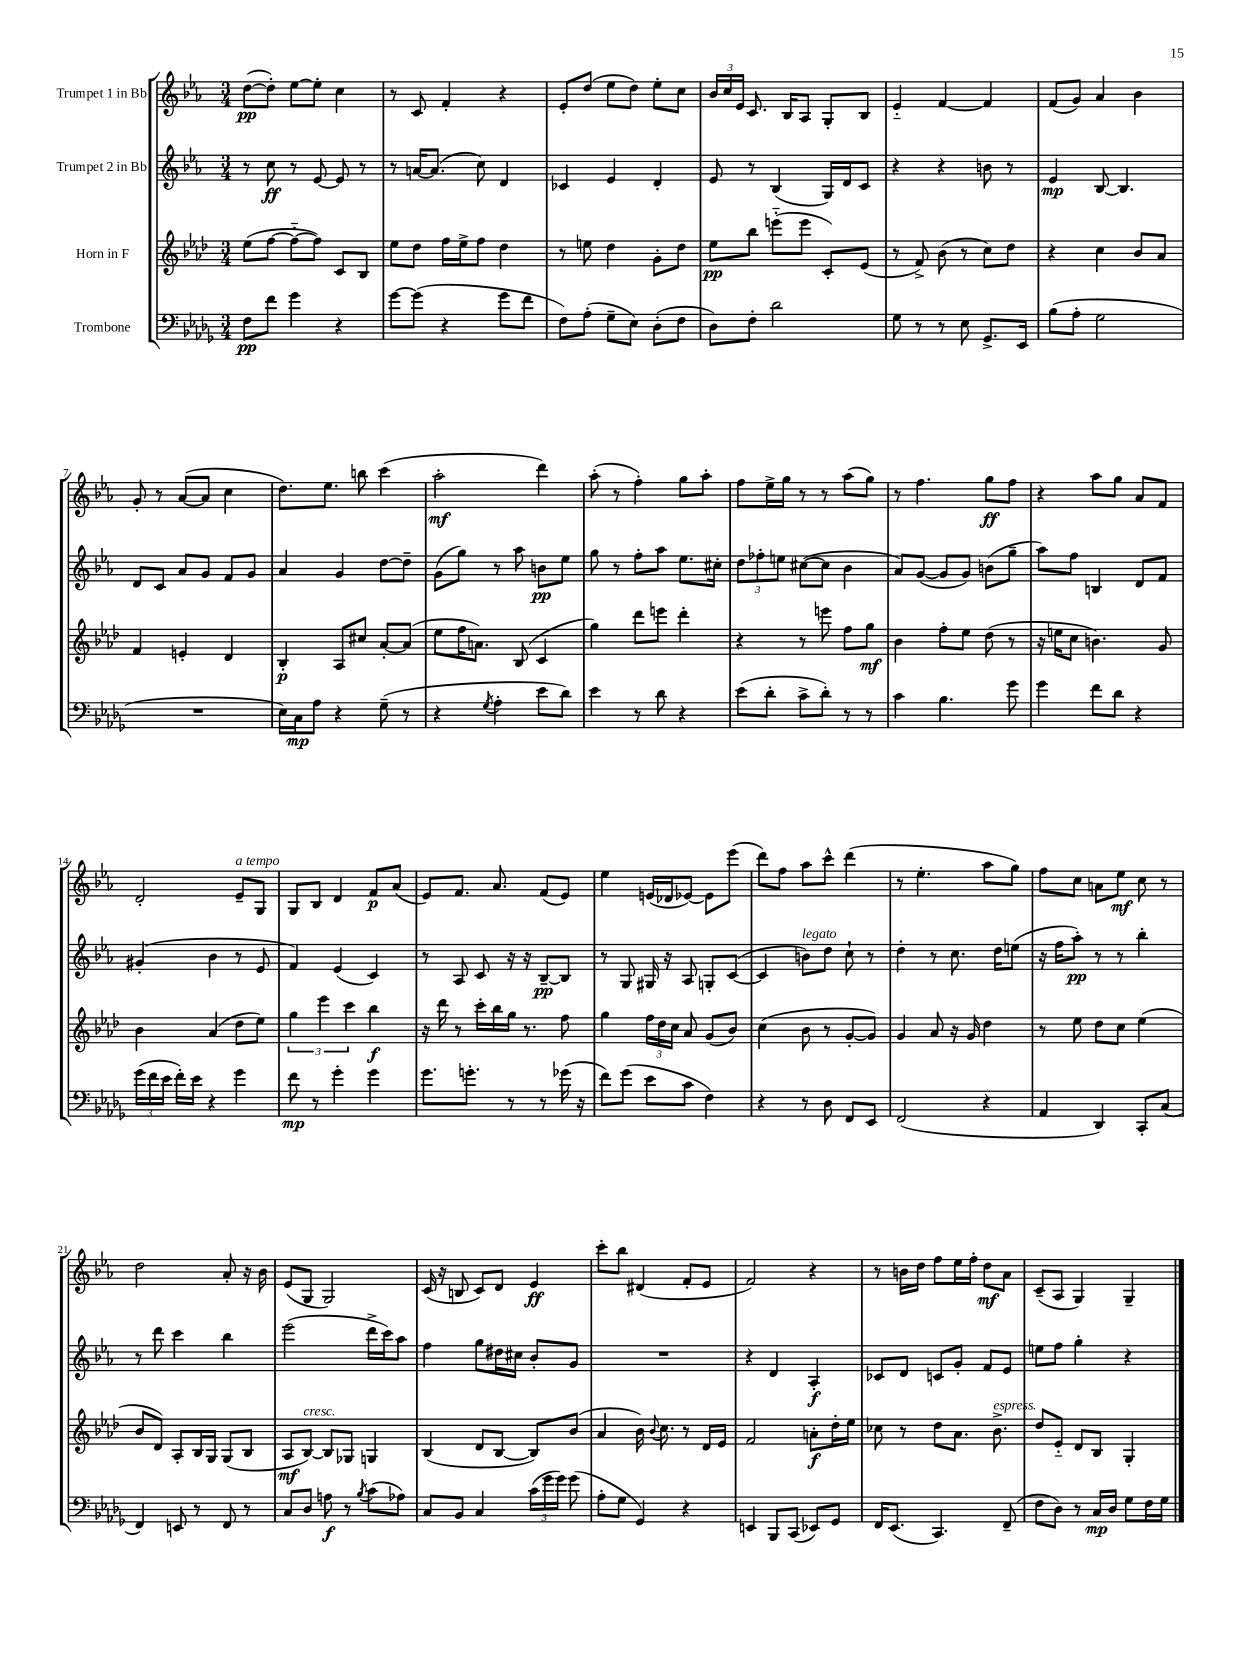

**kern	**dynam	**kern	**dynam	**kern	**dynam	**kern	**dynam
*part4	*part4	*part3	*part3	*part2	*part2	*part1	*part1
*staff4	*staff4	*staff3	*staff3	*staff2	*staff2	*staff1	*staff1
*I"Trombone	*	*I"Horn in F	*	*I"Trumpet 2 in Bb	*	*I"Trumpet 1 in Bb	*
*clefF4	*	*clefG2	*	*clefG2	*	*clefG2	*
*k[b-e-a-d-g-]	*	*k[b-e-a-d-]	*	*k[b-e-a-]	*	*k[b-e-a-]	*
*M3/4	*	*M3/4	*	*M3/4	*	*M3/4	*
=1	=1	=1	=1	=1	=1	=1	=1
8F\L	pp	(8ee-\L	.	8r	.	([8dd\L	pp
8f\J	.	[8ff\J	.	8cc\	ff	8dd'\J])	.
4g-\	.	8ff\L_	.	8r	.	[8ee-\L	.
.	.	8ff\J])	.	[8e-/	.	8ee-'\J]	.
4r	.	8c/L	.	8e-/]	.	4cc\	.
.	.	8B-/J	.	8r	.	.	.
=2	=2	=2	=2	=2	=2	=2	=2
[8g-\L	.	8ee-\L	.	8r	.	8r	.
(8g-\J]	.	8dd-\J	.	[16an/KL	.	8c/	.
.	.	.	.	(8.a/J]	.	.	.
4r	.	16ff\LL	.	.	.	4f'/	.
.	.	16ee-^\J	.	.	.	.	.
.	.	8ff\J	.	8cc\)	.	.	.
8g-\L	.	4dd-\	.	4d/	.	4r	.
8f\J	.	.	.	.	.	.	.
=3	=3	=3	=3	=3	=3	=3	=3
8F\L)	.	8r	.	4c-X/	.	8e-'/L	.
(8A-'\J	.	8een\	.	.	.	(8dd/J	.
8G-~\L	.	4dd-\	.	4e-/	.	8ee-\L	.
8E-\J)	.	.	.	.	.	8dd\J)	.
(8D-'\L	.	8g'\L	.	4d'/	.	8ee-'\L	.
8F\J	.	8dd-\J	.	.	.	8cc\J	.
=4	=4	=4	=4	=4	=4	=4	=4
8D-\L)	.	8ee-\L	pp	8e-/	.	24b-/LL	.
.	.	.	.	.	.	24cc/	.
.	.	.	.	.	.	24e-/JJ	.
8F'\J	.	8bb-\J	.	8r	.	8.c/	.
2d-\	.	(8eeen\L	.	(4B-/	.	.	.
.	.	.	.	.	.	16B-/KL	.
.	.	8eee\J	.	.	.	8A-/J	.
.	.	8c'/L)	.	16G/LL)	.	8G'/L	.
.	.	.	.	16d/J	.	.	.
.	.	(8e-/J	.	8c/J	.	8B-/J	.
=5	=5	=5	=5	=5	=5	=5	=5
8G-\	.	8r	.	4r	.	4e-/	.
8r	.	8f^/)	.	.	.	.	.
8r	.	(8b-\	.	4r	.	[4f/	.
8E-\	.	8r	.	.	.	.	.
8.GG-^/L	.	8cc\L)	.	8bn\	.	4f/]	.
.	.	8dd-\J	.	8r	.	.	.
16EE-/Jk	.	.	.	.	.	.	.
=6	=6	=6	=6	=6	=6	=6	=6
(8B-\L	.	4r	.	4e-/	mp	(8f/L	.
8A-'\J	.	.	.	.	.	8g/J)	.
2G-\	.	4cc\	.	[8B-/	.	4a-/	.
.	.	.	.	4.B-/]	.	.	.
.	.	8b-/L	.	.	.	4b-\	.
.	.	8a-/J	.	.	.	.	.
!!LO:LB:g=z
=7	=7	=7	=7	=7	=7	=7	=7
2.r	.	4f/	.	8d/L	.	8g'/	.
.	.	.	.	8c/J	.	8r	.
.	.	4en'/	.	8a-/L	.	([8a-/L	.
.	.	.	.	8g/J	.	8a-/J]	.
.	.	4d-/	.	8f/L	.	4cc\	.
.	.	.	.	8g/J	.	.	.
=8	=8	=8	=8	=8	=8	=8	=8
16E-\LL)	.	4B-'/	p	4a-/	.	8.dd\L)	.
16C\J	mp	.	.	.	.	.	.
8A-\J	.	.	.	.	.	.	.
.	.	.	.	.	.	8.ee-\J	.
4r	.	8A-/L	.	4g/	.	.	.
.	.	8cc#X/J	.	.	.	8bbn\	.
(8G-~\	.	[8a-'/L	.	[8dd\L	.	(4ccc\	.
8r	.	(8a-/J]	.	8dd~\J]	.	.	.
=9	=9	=9	=9	=9	=9	=9	=9
4r	.	8ee-\L	.	(8g\L	.	2aa-'\	mf
.	.	16ff\K	.	8gg\J)	.	.	.
.	.	8.an\J)	.	.	.	.	.
8qG-/	.	.	.	.	.	.	.
4A-'\	.	.	.	8r	.	.	.
.	.	(8B-/	.	8aa-\	.	.	.
8e-\L	.	4c/	.	8bn\L	pp	4ddd\)	.
8d-\J)	.	.	.	8ee-\J	.	.	.
=10	=10	=10	=10	=10	=10	=10	=10
4e-\	.	4gg\)	.	8gg\	.	(8aa-'\	.
.	.	.	.	8r	.	8r	.
8r	.	8ddd-\L	.	8ff'\L	.	4ff'\)	.
8d-\	.	8eeen\J	.	8aa-\J	.	.	.
4r	.	4ddd-'\	.	8.ee-\L	.	8gg\L	.
.	.	.	.	.	.	8aa-'\J	.
.	.	.	.	16cc#X'\Jk	.	.	.
=11	=11	=11	=11	=11	=11	=11	=11
(8e-\L	.	4r	.	12dd\L	.	8ff\L	.
.	.	.	.	12ff-X'\	.	.	.
8d-'\J	.	.	.	.	.	16ee-^\L	.
.	.	.	.	12een\J	.	.	.
.	.	.	.	.	.	16gg\JJ	.
8c^\L	.	8r	.	([8cc#X\L	.	8r	.
8d-'\J)	.	8eeen\	.	8cc#\J]	.	8r	.
8r	.	8ff\L	.	4b-\	.	(8aa-\L	.
8r	.	8gg\J	mf	.	.	8gg\J)	.
=12	=12	=12	=12	=12	=12	=12	=12
4c\	.	4b-\	.	8a-/L)	.	8r	.
.	.	.	.	([8g/J	.	4.ff\	.
4.B-\	.	8ff'\L	.	8g/L]	.	.	.
.	.	8ee-\J	.	8g/J)	.	.	.
.	.	(8dd-\	.	(8bn\L	.	8gg\L	ff
8g-\	.	8r	.	8gg~\J	.	8ff\J	.
=13	=13	=13	=13	=13	=13	=13	=13
4g-\	.	16r	.	8aa-\L)	.	4r	.
.	.	16een\KL	.	.	.	.	.
.	.	8cc\J	.	8ff\J	.	.	.
8f\L	.	4.bn\)	.	4Bn/	.	8aa-\L	.
8d-\J	.	.	.	.	.	8gg\J	.
4r	.	.	.	8d/L	.	8a-/L	.
.	.	8g/	.	8f/J	.	8f/J	.
!!LO:LB:g=z
=14	=14	=14	=14	=14	=14	=14	=14
(24g-\LL	.	4b-\	.	(4g#X'/	.	2d'/	.
24f\	.	.	.	.	.	.	.
24e-\JJ	.	.	.	.	.	.	.
16f'\LL)	.	.	.	.	.	.	.
16e-\JJ	.	.	.	.	.	.	.
4r	.	(4a-/	.	4b-\	.	.	.
!	!	!	!	!	!	!LO:TX:a:i:t=a tempo	!
4g-\	.	8dd-\L	.	8r	.	8e-~/L	.
.	.	8ee-\J)	.	8e-/	.	8G/J	.
=15	=15	=15	=15	=15	=15	=15	=15
8f\	mp	6gg\	.	4f/)	.	8G/L	.
8r	.	.	.	.	.	8B-/J	.
.	.	6eee-\	.	.	.	.	.
4g-'\	.	.	.	(4e-/	.	4d/	.
.	.	6ccc\	.	.	.	.	.
4g-\	.	4bb-\	f	4c/)	.	8f/L	p
.	.	.	.	.	.	(8a-/J	.
=16	=16	=16	=16	=16	=16	=16	=16
8.g-\L	.	16r	.	8r	.	8e-/L)	.
.	.	16ddd-\	.	.	.	.	.
.	.	8r	.	8A-/	.	8.f/J	.
8.gn'\J	.	.	.	.	.	.	.
.	.	16ccc'\LL	.	8c/	.	.	.
.	.	16bb-\	.	.	.	8.a-/	.
8r	.	16gg\JJ	.	16r	.	.	.
.	.	8.r	.	16r	.	.	.
8r	.	.	.	[8B-~/L	pp	(8f/L	.
(16g-X\	.	8ff\	.	8B-/J]	.	8e-/J)	.
16r	.	.	.	.	.	.	.
=17	=17	=17	=17	=17	=17	=17	=17
8f\L)	.	4gg\	.	8r	.	4ee-\	.
(8g-\J	.	.	.	8G/	.	.	.
8e-\L	.	24ff\LL	.	16G#X/	.	(16en/LL	.
.	.	24dd-\	.	.	.	.	.
.	.	.	.	16r	.	16d-X/J	.
.	.	24cc\JJ	.	.	.	.	.
8c\J	.	8a-/	.	8A-/	.	[8e-X/J)	.
4F\)	.	(8g/L	.	8Gn'/L	.	8e-\L]	.
.	.	8b-/J)	.	([8c/J	.	(8eee-\J	.
=18	=18	=18	=18	=18	=18	=18	=18
4r	.	(4cc\	.	4c/]	.	8ddd\L)	.
.	.	.	.	.	.	8ff\J	.
!	!	!	!	!LO:TX:a:i:t=legato	!	!	!
8r	.	8b-\	.	8bn\L)	.	8aa-\L	.
8D-\	.	8r	.	8dd\J	.	8ccc^^\J	.
8FF/L	.	[8g'/L	.	8cc`\	.	(4ddd\	.
8EE-/J	.	8g/J])	.	8r	.	.	.
=19	=19	=19	=19	=19	=19	=19	=19
(2FF/	.	4g/	.	4dd'\	.	8r	.
.	.	.	.	.	.	4.ee-'\	.
.	.	8a-/	.	8r	.	.	.
.	.	16r	.	8.cc\	.	.	.
.	.	16g/	.	.	.	.	.
4r	.	4dd-\	.	.	.	8aa-\L	.
.	.	.	.	16dd\KL	.	.	.
.	.	.	.	(8een\J	.	8gg\J)	.
=20	=20	=20	=20	=20	=20	=20	=20
4AA-/	.	8r	.	16r	.	8ff\L	.
.	.	.	.	16ff\KL	.	.	.
.	.	8ee-\	.	8aa-'\J)	pp	8cc\J	.
4DD-/)	.	8dd-\L	.	8r	.	8an\L	.
.	.	8cc\J	.	8r	.	8ee-\J	mf
8CC'/L	.	(4ee-\	.	4bb-'\	.	8cc\	.
(8C/J	.	.	.	.	.	8r	.
!!LO:LB:g=z
=21	=21	=21	=21	=21	=21	=21	=21
4FF/)	.	8b-/L	.	8r	.	2dd\	.
.	.	8d-/J)	.	8ddd\	.	.	.
8EEn/	.	8A-'/L	.	4ccc\	.	.	.
8r	.	16B-/L	.	.	.	.	.
.	.	16G/JJ	.	.	.	.	.
8FF/	.	(8G/L	.	4bb-\	.	8a-'/	.
8r	.	8B-/J	.	.	.	16r	.
.	.	.	.	.	.	16b-\	.
=22	=22	=22	=22	=22	=22	=22	=22
8C/L	.	8A-/L	mf	(2eee-\	.	(8e-/L	.
!	!	!LO:TX:a:i:t=cresc.	!	!	!	!	!
8D-/J	.	[8B-/J)	.	.	.	8G/J	.
8An\	f	8B-/L]	.	.	.	2G/)	.
8r	.	8G-X/J	.	.	.	.	.
8qB-/	.	.	.	.	.	.	.
(8c\L	.	4Gn/	.	16ddd^\LL	.	.	.
.	.	.	.	16ccc\J)	.	.	.
8A-X\J)	.	.	.	8aa-\J	.	.	.
=23	=23	=23	=23	=23	=23	=23	=23
8C/L	.	(4B-/	.	4ff\	.	(16c/	.
.	.	.	.	.	.	16r	.
8BB-/J	.	.	.	.	.	8Bn/	.
4C/	.	8d-/L	.	8gg\L	.	8c/L)	.
.	.	[8B-/J	.	16dd#X\L	.	8d/J	.
.	.	.	.	16cc#X\JJ	.	.	.
(24c\LL	.	8B-/L])	.	8b-'/L	.	4e-/	ff
24g-\	.	.	.	.	.	.	.
24g-\JJ)	.	.	.	.	.	.	.
(8g-\	.	(8b-/J	.	8g/J	.	.	.
=24	=24	=24	=24	=24	=24	=24	=24
8A-'\L	.	4a-/	.	2.r	.	8ccc'\L	.
8G-\J	.	.	.	.	.	8bb-\J	.
4GG-/)	.	16b-\)	.	.	.	(4d#X/	.
.	.	8qqb-/	.	.	.	.	.
.	.	8.cc\	.	.	.	.	.
4r	.	8r	.	.	.	8f'/L	.
.	.	16d-/LL	.	.	.	8e-/J	.
.	.	16e-/JJ	.	.	.	.	.
=25	=25	=25	=25	=25	=25	=25	=25
4EEn/	.	2f/	.	4r	.	2f/)	.
8BBB-/L	.	.	.	4d/	.	.	.
(8CC/J	.	.	.	.	.	.	.
8EE-X/L)	.	8an'\L	f	4A-'/	f	4r	.
8GG-/J	.	16dd-'\L	.	.	.	.	.
.	.	16ee-\JJ	.	.	.	.	.
=26	=26	=26	=26	=26	=26	=26	=26
16FF/KL	.	8cc-X\	.	8c-X/L	.	8r	.
(8.EE-/J	.	.	.	.	.	.	.
.	.	8r	.	8d/J	.	16bn\LL	.
.	.	.	.	.	.	16dd\JJ	.
4.CC/)	.	8dd-\L	.	8cn/L	.	8ff\L	.
.	.	8.a-\J	.	8g'/J	.	16ee-\L	.
.	.	.	.	.	.	16ff'\JJ	.
.	.	.	.	8f/L	.	8dd\L	mf
!	!	!LO:TX:a:i:t=espress.	!	!	!	!	!
.	.	8.b-^\	.	.	.	.	.
(8FF~/	.	.	.	8e-/J	.	8a-\J	.
=27	=27	=27	=27	=27	=27	=27	=27
8F\L	.	8dd-/L	.	8een\L	.	(8c~/L	.
8D-\J)	.	8e-/J	.	8ff\J	.	8A-/J	.
8r	.	8d-/L	.	4gg'\	.	4G/)	.
16C/LL	mp	8B-/J	.	.	.	.	.
16D-/JJ	.	.	.	.	.	.	.
8G-\L	.	4G'/	.	4r	.	4G~/	.
16F\L	.	.	.	.	.	.	.
16G-\JJ	.	.	.	.	.	.	.
==	==	==	==	==	==	==	==
*-	*-	*-	*-	*-	*-	*-	*-
